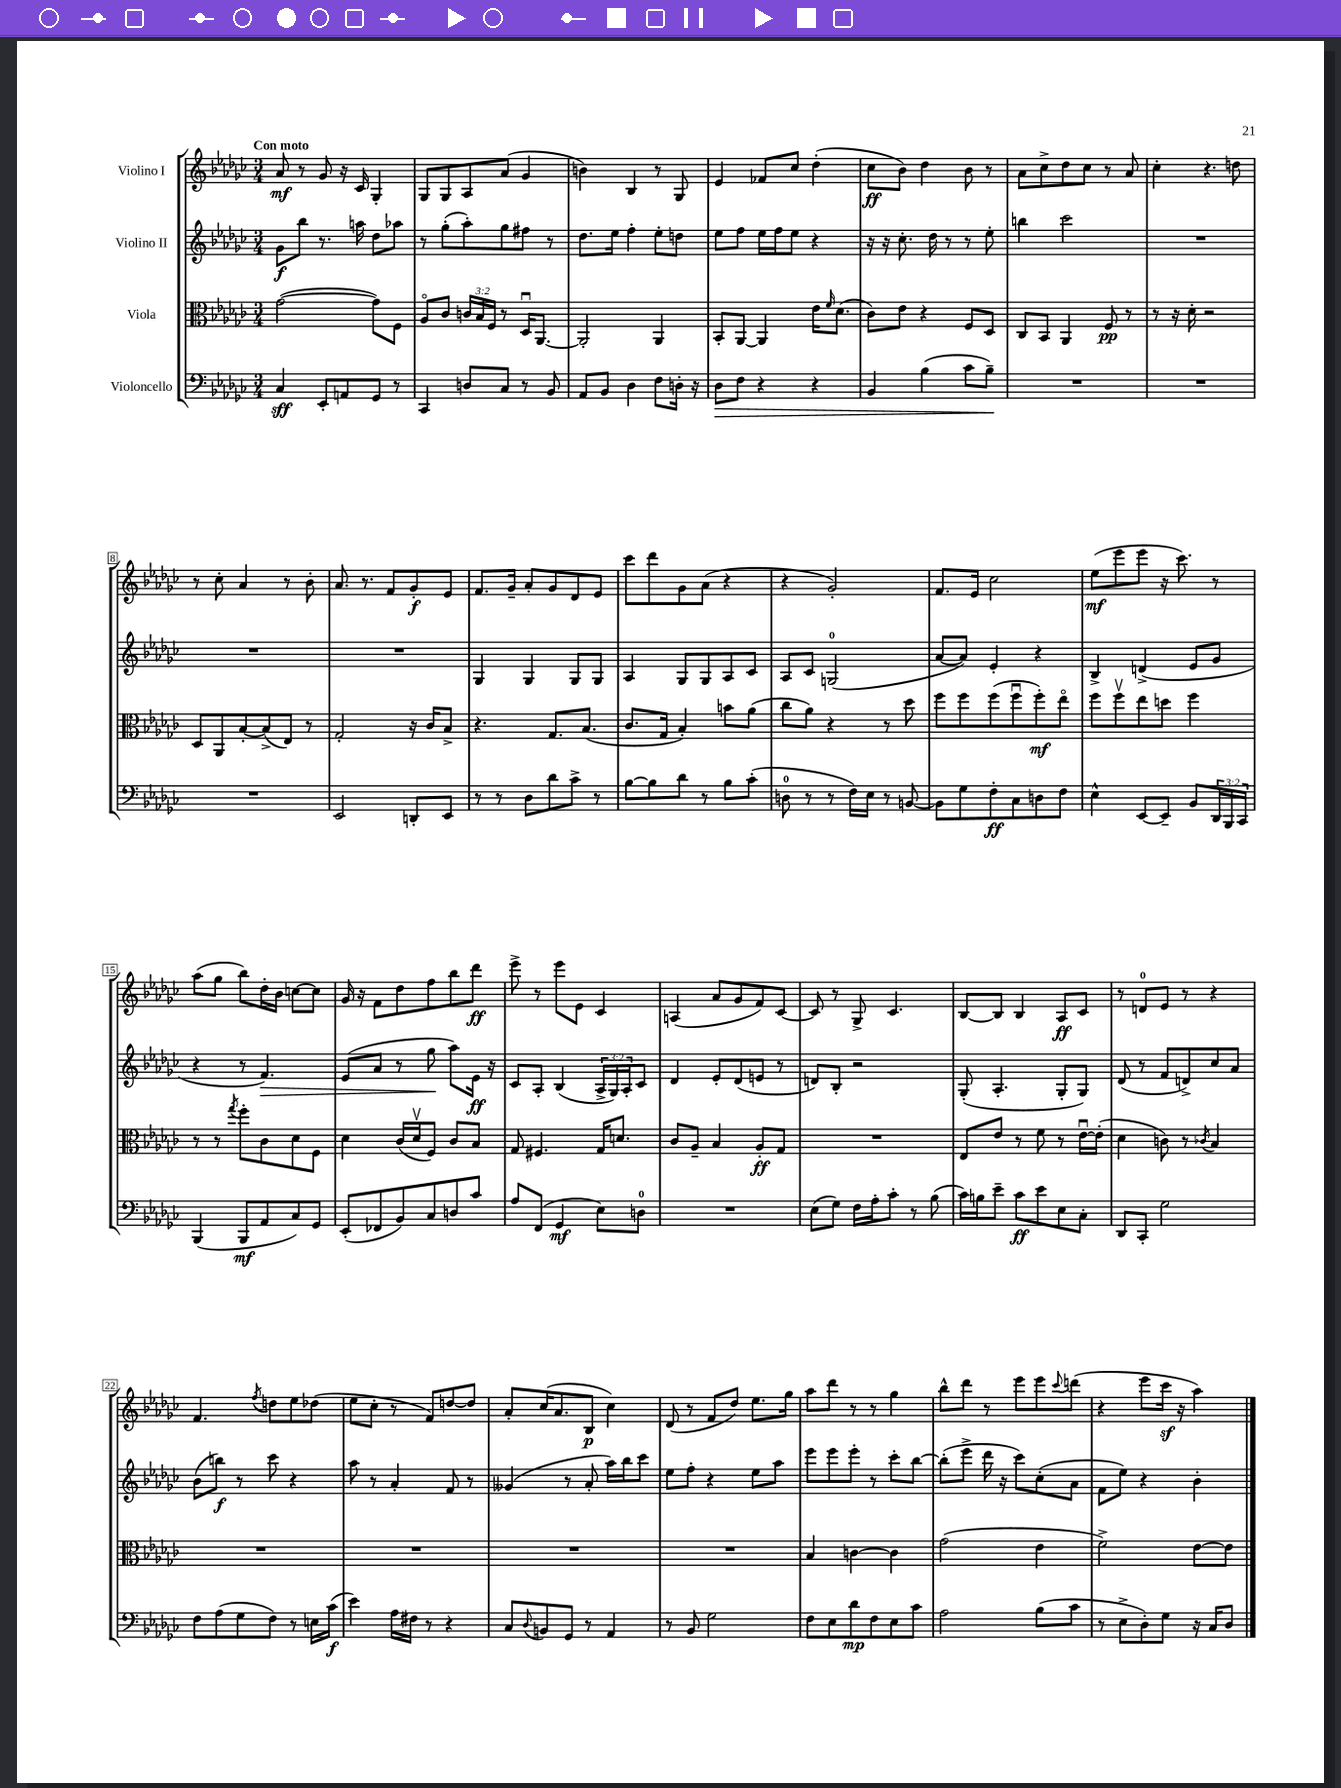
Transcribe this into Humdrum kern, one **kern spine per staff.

**kern	**dynam	**kern	**dynam	**kern	**dynam	**kern	**dynam
*part4	*part4	*part3	*part3	*part2	*part2	*part1	*part1
*staff4	*staff4	*staff3	*staff3	*staff2	*staff2	*staff1	*staff1
*I"Violoncello	*	*I"Viola	*	*I"Violino II	*	*I"Violino I	*
*clefF4	*	*clefC3	*	*clefG2	*	*clefG2	*
*k[b-e-a-d-g-c-]	*	*k[b-e-a-d-g-c-]	*	*k[b-e-a-d-g-c-]	*	*k[b-e-a-d-g-c-]	*
*M3/4	*	*M3/4	*	*M3/4	*	*M3/4	*
=1	=1	=1	=1	=1	=1	=1	=1
!	!	!	!	!	!	!LO:TX:a:B:t=Con moto	!
4C-/	sff	([2g-\	.	8g-\L	f	8a-/	mf
.	.	.	.	8bb-\J	.	8r	.
8EE-'/L	.	.	.	8.r	.	8g-/	.
8AAn/	.	.	.	.	.	16r	.
.	.	.	.	16aan\	.	16c-/	.
8GG-/J	.	8g-\L])	.	8dd-\L	.	4G-'/	.
8r	.	8F\J	.	8aa-X\J	.	.	.
=2	=2	=2	=2	=2	=2	=2	=2
4CC-/	.	8A-/L	.	8r	.	8G-/L	.
.	.	8c-/J	.	(8gg-'\L	.	8G-/	.
8Dn/L	.	24cn/LL	.	8aa-'\)	.	8A-/	.
.	.	24B-/	.	.	.	.	.
.	.	24F/JJ	.	.	.	.	.
8C-/J	.	8r	.	8gg-\	.	(8a-/J	.
8r	.	16D-u/KL	.	8ff#X\J	.	4g-/	.
.	.	[8.AA-/J	.	.	.	.	.
8BB-/	.	.	.	8r	.	.	.
=3	=3	=3	=3	=3	=3	=3	=3
8AA-/L	.	2AA-'/]	.	8.dd-\L	.	4bn\)	.
8BB-/J	.	.	.	.	.	.	.
.	.	.	.	16ee-\Jk	.	.	.
4D-\	.	.	.	4ff'\	.	4B-/	.
8F\L	.	4AA-/	.	8ee-'\L	.	8r	.
16Dn'\Jk	.	.	.	8ddn\J	.	8G-/	.
16r	.	.	.	.	.	.	.
=4	=4	=4	=4	=4	=4	=4	=4
!	!LO:HP:b	!	!	!	!	!	!
8D-\L	>	8BB-'/L	.	8ee-\L	.	4e-/	.
8F\J	.	[8AA-/J	.	8ff\J	.	.	.
4r	.	4AA-/]	.	16ee-\LL	.	8f-X/L	.
.	.	.	.	16ff\J	.	.	.
.	.	.	.	8ee-\J	.	8cc-/J	.
4r	.	16e-\KL	.	4r	.	(4dd-'\	.
.	.	16qqf/	.	.	.	.	.
.	.	(8.d-\J	.	.	.	.	.
=5	=5	=5	=5	=5	=5	=5	=5
4BB-/	.	8c-\L)	.	16r	.	8cc-\L	ff
.	.	.	.	16r	.	.	.
.	.	8e-\J	.	8.cc-'\	.	8b-\J)	.
(4B-\	.	4r	.	.	.	4dd-\	.
.	.	.	.	16dd-\	.	.	.
.	.	.	.	8r	.	.	.
8c-\L	.	8F/L	.	8r	.	8b-\	.
8B-~\J)	.	8D-/J	.	8ee-'\	.	8r	.
.	]	.	.	.	.	.	.
=6	=6	=6	=6	=6	=6	=6	=6
2.r	.	8C-/L	.	4bbn\	.	8a-\L	.
.	.	8BB-/J	.	.	.	8cc-^\	.
.	.	4AA-/	.	2ccc-\	.	8dd-\	.
.	.	.	.	.	.	8cc-\J	.
.	.	8F/	pp	.	.	8r	.
.	.	8r	.	.	.	8a-/	.
=7	=7	=7	=7	=7	=7	=7	=7
2.r	.	8r	.	2.r	.	4cc-'\	.
.	.	16r	.	.	.	.	.
.	.	16d-'\	.	.	.	.	.
.	.	2r	.	.	.	4.r	.
.	.	.	.	.	.	8ddn\	.
!!LO:LB:g=z
=8	=8	=8	=8	=8	=8	=8	=8
2.r	.	8D-/L	.	2.r	.	8r	.
.	.	8AA-/	.	.	.	8cc-'\	.
.	.	[8B-'/	.	.	.	4a-/	.
.	.	(8B-^/]	.	.	.	.	.
.	.	8E-/J)	.	.	.	8r	.
.	.	8r	.	.	.	8b-'\	.
=9	=9	=9	=9	=9	=9	=9	=9
2EE-/	.	2G-'/	.	2.r	.	8.a-/	.
.	.	.	.	.	.	8.r	.
.	.	.	.	.	.	8f/L	.
8DDn'/L	.	16r	.	.	.	8g-'/	f
.	.	16c-/KL	.	.	.	.	.
8EE-/J	.	8B-^/J	.	.	.	8e-/J	.
=10	=10	=10	=10	=10	=10	=10	=10
8r	.	4.r	.	4G-/	.	8.f/L	.
8r	.	.	.	.	.	.	.
.	.	.	.	.	.	16g-~/Jk	.
8D-\L	.	.	.	4G-/	.	8a-'/L	.
8d-\	.	8.G-/L	.	.	.	8g-/	.
8c-^\J	.	.	.	8G-/L	.	8d-/	.
.	.	(8.B-/J	.	.	.	.	.
8r	.	.	.	8G-/J	.	8e-/J	.
=11	=11	=11	=11	=11	=11	=11	=11
[8B-\L	.	8.c-/L	.	4A-/	.	8ccc-\L	.
8B-\]	.	.	.	.	.	8ddd-\	.
.	.	16G-/Jk	.	.	.	.	.
8d-\J	.	4B-'/)	.	8G-/L	.	8g-\	.
8r	.	.	.	8G-/	.	(8a-\J	.
8B-\L	.	8bn\L	.	8A-/	.	4r	.
(8c-'\J	.	(8a-\J	.	8c-/J	.	.	.
=12	=12	=12	=12	=12	=12	=12	=12
8Dn\	.	8cc-\L	.	8A-/L	.	4r	.
8r	.	8a-\J)	.	8c-/J	.	.	.
8r	.	4r	.	(2Gn/	.	2g-'/)	.
16F\LL)	.	.	.	.	.	.	.
16E-\JJ	.	.	.	.	.	.	.
8r	.	8r	.	.	.	.	.
[8BBn/	.	8dd-\	.	.	.	.	.
=13	=13	=13	=13	=13	=13	=13	=13
8BB\L]	.	8ff\L	.	[8a-/L	.	8.f/L	.
8G-\	.	8ff\	.	8a-/J])	.	.	.
.	.	.	.	.	.	16e-/Jk	.
8F'\	ff	(8ff\	.	4e-'/	.	2cc-\	.
8C-\	.	8ffu\	.	.	.	.	.
8Dn\	.	8ff'\)	mf	4r	.	.	.
8F\J	.	8ee-\J	.	.	.	.	.
=14	=14	=14	=14	=14	=14	=14	=14
4E-^^\	.	8ff\L	.	4B-^/	.	(8ee-\L	mf
.	.	8ffv\	.	.	.	8eee-\	.
[8EE-/L	.	8ee-\	.	(4dn^/	.	8eee-\J	.
8EE-~/J]	.	8ddn\J	.	.	.	16r	.
.	.	.	.	.	.	8.ccc-\)	.
8BB-/L	.	4ff\	.	8e-/L	.	.	.
24DD-/L	.	.	.	8g-/J	.	8r	.
24BBB-/	.	.	.	.	.	.	.
24CC-/JJ	.	.	.	.	.	.	.
!!LO:LB:g=z
=15	=15	=15	=15	=15	=15	=15	=15
(4BBB-/	.	8r	.	4r	.	(8aa-\L	.
.	.	8r	.	.	.	8gg-\J	.
.	.	8qgg-/	.	.	.	.	.
8BBB-/L	mf	8ff'\L	.	8r	.	8bb-\L)	.
!	!	!	!	!	!LO:HP:b	!	!
8AA-/	.	8c-\	.	4.f/)	>	16dd-'\L	.
.	.	.	.	.	.	16b-\JJ	.
8C-/)	.	8d-\	.	.	.	[8ccn\L	.
8GG-/J	.	8F\J	.	.	.	8cc\J]	.
=16	=16	=16	=16	=16	=16	=16	=16
(8EE-'/L	.	4d-\	.	(8e-/L	.	16g-/	.
.	.	.	.	.	.	16r	.
8FF-X/	.	.	.	8a-/J	.	8f\L	.
8BB-/)	.	(16c-/LL	.	8r	.	8dd-\	.
.	.	16d-v/J	.	.	.	.	.
8C-/	.	8F/J)	.	8gg-\	.	8ff\	.
8Dn/	.	8c-/L	.	8aa-\L)	]	8bb-\	.
8c-/J	.	8B-/J	.	16e-\Jk	ff	8ddd-\J	ff
.	.	.	.	16r	.	.	.
=17	=17	=17	=17	=17	=17	=17	=17
8A-/L	.	8G-/	.	8c-/L	.	8eee-^\	.
(8FF/J	.	4.F#X/	.	8A-'/J	.	8r	.
4GG-/	mf	.	.	(4B-/	.	8eee-\L	.
.	.	.	.	.	.	8e-\J	.
8E-\L)	.	16G-/KL	.	24A-^/LL	.	4c-/	.
.	.	.	.	24G-/)	.	.	.
.	.	8.dn/J	.	.	.	.	.
.	.	.	.	24A-'/J	.	.	.
8Dn\J	.	.	.	8c-/J	.	.	.
=18	=18	=18	=18	=18	=18	=18	=18
2.r	.	8c-/L	.	4d-/	.	(4An/	.
.	.	8A-~/J	.	.	.	.	.
.	.	4B-/	.	8e-'/L	.	8a-/L	.
.	.	.	.	(8d-/	.	8g-/	.
.	.	8A-'/L	ff	8en/J	.	8f/)	.
.	.	8G-/J	.	8r	.	[8c-/J	.
=19	=19	=19	=19	=19	=19	=19	=19
(8E-\L	.	2.r	.	8dn/L)	.	8c-/]	.
8G-\J)	.	.	.	8B-'/J	.	8r	.
16F\LL	.	.	.	2r	.	8G-^/	.
16A-'\J	.	.	.	.	.	.	.
8c-'\J	.	.	.	.	.	4.c-/	.
8r	.	.	.	.	.	.	.
(8B-\	.	.	.	.	.	.	.
=20	=20	=20	=20	=20	=20	=20	=20
16c-\LL)	.	8E-/L	.	(8G-'/	.	[8B-/L	.
16Bn\J	.	.	.	.	.	.	.
8e-~\J	.	8e-/J	.	4.A-'/	.	8B-/J]	.
8c-\L	ff	8r	.	.	.	4B-/	.
8e-\	.	8f\	.	.	.	.	.
8E-\	.	8r	.	8G-'/L	.	8A-/L	ff
8C-'\J	.	[16e-u\LL	.	8G-/J)	.	8c-/J	.
.	.	(16e-'\JJ]	.	.	.	.	.
=21	=21	=21	=21	=21	=21	=21	=21
8DD-/L	.	4d-\	.	(8d-/	.	8r	.
8CC-'/J	.	.	.	8r	.	8dn/L	.
2G-\	.	8cn\)	.	8f/L	.	8e-/J	.
.	.	8r	.	8dn^/)	.	8r	.
.	.	8qc-X/	.	.	.	.	.
.	.	4B-/	.	8cc-/	.	4r	.
.	.	.	.	8a-/J	.	.	.
!!LO:LB:g=z
=22	=22	=22	=22	=22	=22	=22	=22
8F\L	.	2.r	.	(8b-\L	.	4.f/	.
(8A-\	.	.	.	8bbn\J)	f	.	.
8G-\	.	.	.	8r	.	.	.
.	.	.	.	.	.	8qff/	.
8F\J)	.	.	.	8ccc-\	.	8ddn\L	.
8r	.	.	.	4r	.	8ee-\	.
16En\LL	.	.	.	.	.	(8dd-X\J	.
(16c-\JJ	f	.	.	.	.	.	.
=23	=23	=23	=23	=23	=23	=23	=23
4e-\)	.	2.r	.	8aa-\	.	8ee-\L	.
.	.	.	.	8r	.	8cc-'\J	.
16A-\LL	.	.	.	4a-'/	.	8r	.
16F#X\JJ	.	.	.	.	.	.	.
8r	.	.	.	.	.	8f/L)	.
4r	.	.	.	8f/	.	[8ddn/	.
.	.	.	.	8r	.	8dd/J]	.
=24	=24	=24	=24	=24	=24	=24	=24
8C-/L	.	2.r	.	(4g--X/	.	8a-'/L	.
8qqD-/	.	.	.	.	.	.	.
8BBn/	.	.	.	.	.	(16cc-/K	.
.	.	.	.	.	.	8.a-/	.
8GG-/J	.	.	.	8r	.	.	.
8r	.	.	.	8a-'/	.	8B-/J	p
4AA-/	.	.	.	16aa-\LL)	.	4cc-\)	.
.	.	.	.	16bb-\J	.	.	.
.	.	.	.	8ccc-\J	.	.	.
=25	=25	=25	=25	=25	=25	=25	=25
8r	.	2.r	.	8ee-\L	.	(8d-/	.
8BB-/	.	.	.	8ff'\J	.	8r	.
2G-\	.	.	.	4r	.	8f/L	.
.	.	.	.	.	.	8dd-/J)	.
.	.	.	.	8ee-\L	.	8.ee-\L	.
.	.	.	.	8aa-\J	.	.	.
.	.	.	.	.	.	16gg-\Jk	.
=26	=26	=26	=26	=26	=26	=26	=26
8F\L	.	4B-/	.	8eee-\L	.	8aa-\L	.
8E-\	.	.	.	8eee-\	.	8ddd-\J	.
8d-\	mp	[4cn\	.	8eee-'\J	.	8r	.
8F\	.	.	.	8r	.	8r	.
8E-\	.	4c\]	.	8ccc-'\L	.	4gg-\	.
8c-\J	.	.	.	[8bb-\J	.	.	.
=27	=27	=27	=27	=27	=27	=27	=27
2A-\	.	(2g-\	.	(8bb-'\L]	.	8bb-^^\L	.
.	.	.	.	8eee-^\J	.	8ddd-\J	.
.	.	.	.	16ddd-\	.	8r	.
.	.	.	.	16r	.	.	.
.	.	.	.	8ccc-\L)	.	8eee-\L	.
(8B-\L	.	4e-\	.	(8cc-'\	.	8eee-\	.
.	.	.	.	.	.	8qqccc-/	.
8c-\J	.	.	.	8a-\J	.	(8dddn\J	.
=28	=28	=28	=28	=28	=28	=28	=28
8r	.	2f^\)	.	8f\L	.	4r	.
8E-^\L	.	.	.	8ee-\J)	.	.	.
8D-'\)	.	.	.	4r	.	8eee-\L	.
8G-\J	.	.	.	.	.	16ccc-z\Jk	.
.	.	.	.	.	.	16r	.
16r	.	[8e-\L	.	4b-'\	.	4aa-\)	.
16C-/KL	.	.	.	.	.	.	.
8D-/J	.	8e-\J]	.	.	.	.	.
==	==	==	==	==	==	==	==
*-	*-	*-	*-	*-	*-	*-	*-
